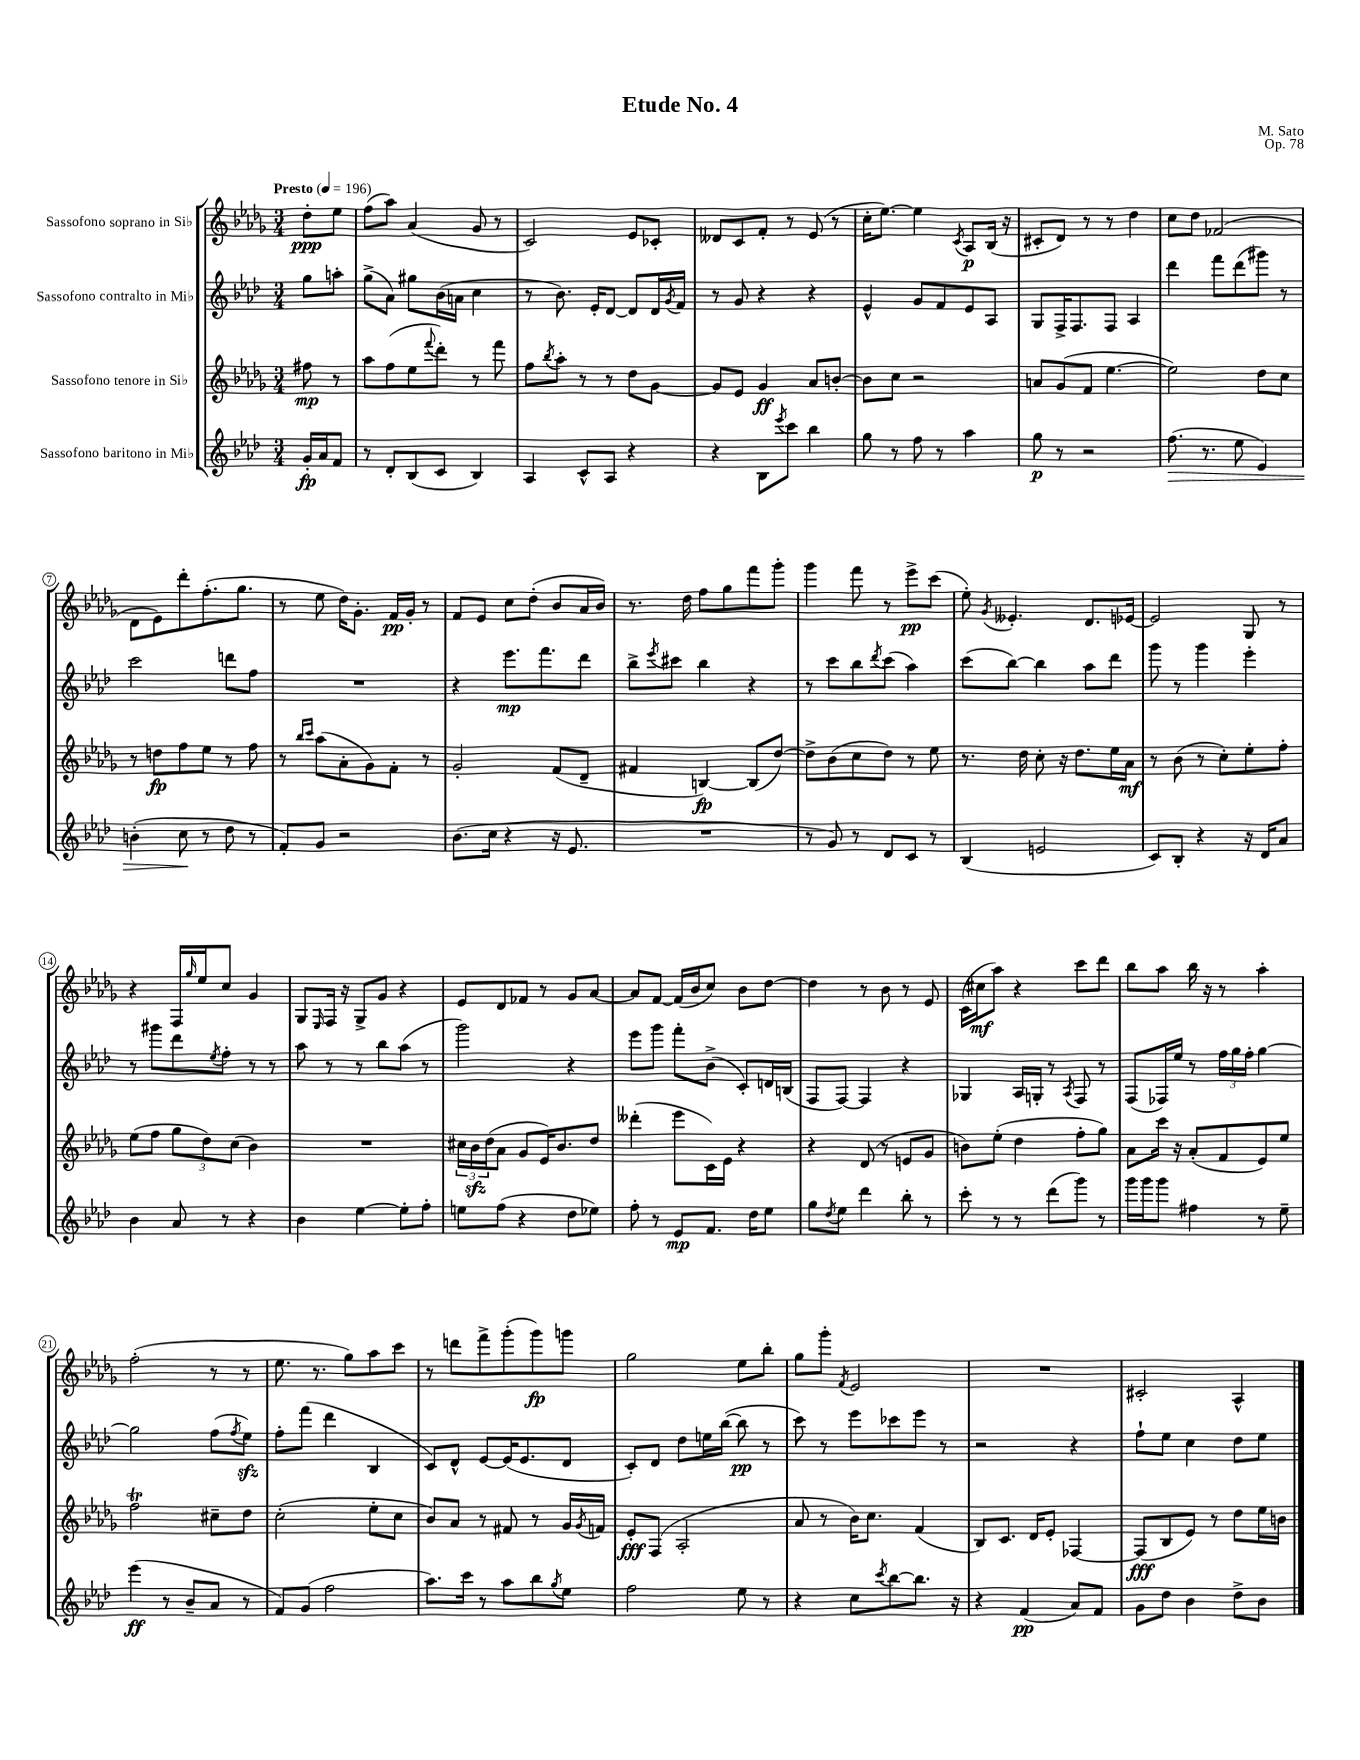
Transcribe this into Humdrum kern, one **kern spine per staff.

**kern	**dynam	**kern	**dynam	**kern	**dynam	**kern	**dynam
*part4	*part4	*part3	*part3	*part2	*part2	*part1	*part1
*staff4	*staff4	*staff3	*staff3	*staff2	*staff2	*staff1	*staff1
*I"Sassofono baritono in Mi♭	*	*I"Sassofono tenore in Si♭	*	*I"Sassofono contralto in Mi♭	*	*I"Sassofono soprano in Si♭	*
*clefG2	*	*clefG2	*	*clefG2	*	*clefG2	*
*k[b-e-a-d-]	*	*k[b-e-a-d-g-]	*	*k[b-e-a-d-]	*	*k[b-e-a-d-g-]	*
*M3/4	*	*M3/4	*	*M3/4	*	*M3/4	*
*MM196	*	*MM196	*	*MM196	*	*MM196	*
=	=	=	=	=	=	=	=
!	!	!	!	!	!	!LO:TX:a:B:t=Presto	!
16g'/LL	fp	8ff#X\	mp	8gg\L	.	8dd-'\L	ppp
16a-/J	.	.	.	.	.	.	.
8f/J	.	8r	.	8aan'\J	.	8ee-\J	.
=1	=1	=1	=1	=1	=1	=1	=1
8r	.	8aa-\L	.	(8gg^\L	.	(8ff\L	.
8d-'/L	.	(8ff\	.	8a-\J)	.	8aa-\J)	.
(8B-/	.	8ee-\	.	8gg#X\L	.	(4a-/	.
.	.	8qqfff/	.	.	.	.	.
8c/J	.	8ddd-'\J)	.	(16b-\L	.	.	.
.	.	.	.	16an\JJ	.	.	.
4B-/)	.	8r	.	4cc\	.	8g-/	.
.	.	8fff\	.	.	.	8r	.
=2	=2	=2	=2	=2	=2	=2	=2
4A-/	.	8ff\L	.	8r	.	2c/)	.
.	.	8qbb-/	.	.	.	.	.
.	.	8aa-'\J	.	8.b-\)	.	.	.
8c^^/L	.	8r	.	.	.	.	.
.	.	.	.	16e-'/KL	.	.	.
8A-/J	.	8r	.	[8d-/J	.	.	.
4r	.	8dd-\L	.	8d-/L]	.	8e-/L	.
.	.	[8g-\J	.	16d-/L	.	8c-X'/J	.
.	.	.	.	8qg/	.	.	.
.	.	.	.	16f/JJ	.	.	.
=3	=3	=3	=3	=3	=3	=3	=3
4r	.	8g-/L]	.	8r	.	8d--X/L	.
.	.	8e-/J	.	8g/	.	8c/	.
8B-\L	.	4g-/	ff	4r	.	8f'/J	.
8qeee-/	.	.	.	.	.	.	.
8ccc\J	.	.	.	.	.	8r	.
4bb-\	.	8a-/L	.	4r	.	(8e-/	.
.	.	[8bn'/J	.	.	.	8r	.
=4	=4	=4	=4	=4	=4	=4	=4
8gg\	.	8b\L]	.	4e-^^/	.	16cc'\KL	.
.	.	.	.	.	.	[8.ee-\J)	.
8r	.	8cc\J	.	.	.	.	.
8ff\	.	2r	.	8g/L	.	4ee-\]	.
8r	.	.	.	8f/	.	.	.
.	.	.	.	.	.	8qc/	.
4aa-\	.	.	.	8e-/	.	8A-/L	p
.	.	.	.	8A-/J	.	(16B-/Jk	.
.	.	.	.	.	.	16r	.
=5	=5	=5	=5	=5	=5	=5	=5
8gg\	p	8an/L	.	8G/L	.	8c#X'/L	.
8r	.	(8g-/	.	16F^/K	.	8d-/J)	.
.	.	.	.	8.F/	.	.	.
2r	.	8f/J	.	.	.	8r	.
.	.	[4.ee-\	.	8F/J	.	8r	.
.	.	.	.	4A-/	.	4dd-\	.
=6	=6	=6	=6	=6	=6	=6	=6
!	!LO:HP:b	!	!	!	!	!	!
(8.ff\	>	2ee-\])	.	4ddd-\	.	8cc\L	.
.	.	.	.	.	.	8dd-\J	.
8.r	.	.	.	.	.	.	.
.	.	.	.	8fff\L	.	(2f-X/	.
8ee-\	.	.	.	(8ddd-\	.	.	.
4e-/)	.	8dd-\L	.	8ggg#X\J)	.	.	.
.	.	8cc\J	.	8r	.	.	.
!!LO:LB:g=z
=7	=7	=7	=7	=7	=7	=7	=7
(4bn'\	.	8r	.	2ccc\	.	8d-\L	.
.	.	8ddn\L	fp	.	.	8e-\)	.
8cc\	.	8ff\	.	.	.	8ddd-'\	.
8r	]	8ee-\J	.	.	.	(8.ff'\	.
8dd-\	.	8r	.	8dddn\L	.	.	.
.	.	.	.	.	.	8.gg-\J	.
8r	.	8ff\	.	8ff\J	.	.	.
=8	=8	=8	=8	=8	=8	=8	=8
8f'/L)	.	8r	.	2.r	.	8r	.
.	.	16qqbb-/LL	.	.	.	.	.
.	.	16qqccc/JJ	.	.	.	.	.
8g/J	.	(8aa-\L	.	.	.	8ee-\	.
2r	.	8a-'\	.	.	.	16dd-\KL)	.
.	.	.	.	.	.	8.g-'\J	.
.	.	8g-\)	.	.	.	.	.
.	.	8f'\J	.	.	.	16f/LL	pp
.	.	.	.	.	.	16g-'/JJ	.
.	.	8r	.	.	.	8r	.
=9	=9	=9	=9	=9	=9	=9	=9
(8.b-\L	.	2g-'/	.	4r	.	8f/L	.
.	.	.	.	.	.	8e-/J	.
16cc\Jk	.	.	.	.	.	.	.
4r	.	.	.	8.eee-\L	mp	8cc\L	.
.	.	.	.	.	.	(8dd-'\J	.
.	.	.	.	8.fff\	.	.	.
16r	.	(8f/L	.	.	.	8b-/L	.
8.e-/	.	.	.	.	.	.	.
.	.	8d-~/J	.	8ddd-\J	.	16a-/L	.
.	.	.	.	.	.	16b-/JJ)	.
=10	=10	=10	=10	=10	=10	=10	=10
2.r	.	4f#X/	.	8bb-^\L	.	8.r	.
.	.	.	.	8qeee-/	.	.	.
.	.	.	.	8ccc#X\J	.	.	.
.	.	.	.	.	.	16dd-\	.
.	.	[4Bn/)	fp	4bb-\	.	8ff\L	.
.	.	.	.	.	.	8gg-\	.
.	.	(8B/L]	.	4r	.	8fff\	.
.	.	[8dd-/J)	.	.	.	8ggg-'\J	.
=11	=11	=11	=11	=11	=11	=11	=11
8r	.	8dd-^\L]	.	8r	.	4ggg-\	.
8g/)	.	(8b-\	.	8ccc\L	.	.	.
8r	.	8cc\	.	8bb-\	.	8fff\	.
.	.	.	.	8qddd-/	.	.	.
8d-/L	.	8dd-\J)	.	(8ccc\J	.	8r	.
8c/J	.	8r	.	4aa-\)	.	8eee-^\L	pp
8r	.	8ee-\	.	.	.	(8ccc\J	.
=12	=12	=12	=12	=12	=12	=12	=12
(4B-/	.	8.r	.	(8ccc\L	.	8ee-'\)	.
.	.	.	.	.	.	8qg-/	.
.	.	.	.	[8bb-\J)	.	4.e--X'/	.
.	.	16dd-\	.	.	.	.	.
2en/	.	8cc'\	.	4bb-\]	.	.	.
.	.	16r	.	.	.	.	.
.	.	8.dd-\L	.	.	.	.	.
.	.	.	.	8aa-\L	.	8.d-/L	.
.	.	16ee-\L	.	8ddd-\J	.	.	.
.	.	16a-\JJ	mf	.	.	[16e-X/Jk	.
=13	=13	=13	=13	=13	=13	=13	=13
8c/L)	.	8r	.	8ggg\	.	2e-/]	.
8B-'/J	.	(8b-\	.	8r	.	.	.
4r	.	8r	.	4ggg\	.	.	.
.	.	8cc'\L)	.	.	.	.	.
16r	.	8ee-'\	.	4eee-'\	.	8G-/	.
16d-/KL	.	.	.	.	.	.	.
8a-/J	.	8ff'\J	.	.	.	8r	.
!!LO:LB:g=z
=14	=14	=14	=14	=14	=14	=14	=14
4b-\	.	(8ee-\L	.	8r	.	4r	.
.	.	8ff\J	.	8ggg#X\L	.	.	.
8a-/	.	12gg-\L	.	8ddd-\	.	16F/LL	.
.	.	.	.	.	.	16qqgg-/	.
.	.	.	.	.	.	16ee-/J	.
.	.	12dd-\)	.	.	.	.	.
.	.	.	.	8qee-/	.	.	.
8r	.	.	.	8ff'\J	.	8cc/J	.
.	.	(12cc\J	.	.	.	.	.
4r	.	4b-\)	.	8r	.	4g-/	.
.	.	.	.	8r	.	.	.
=15	=15	=15	=15	=15	=15	=15	=15
4b-\	.	2.r	.	8aa-\	.	8G-/L	.
.	.	.	.	.	.	16qqE-/	.
.	.	.	.	8r	.	16F/Jk	.
.	.	.	.	.	.	16r	.
[4ee-\	.	.	.	8r	.	8G-^/L	.
.	.	.	.	8bb-\L	.	8g-/J	.
8ee-'\L]	.	.	.	(8aa-\J	.	4r	.
8ff'\J	.	.	.	8r	.	.	.
=16	=16	=16	=16	=16	=16	=16	=16
8een\L	.	24cc#X\LL	.	2ggg\)	.	8e-/L	.
.	.	24b-zz\	.	.	.	.	.
.	.	(24dd-\J	.	.	.	.	.
(8ff\J	.	8a-\J	.	.	.	8d-/	.
4r	.	8g-/L	.	.	.	8f-X/J	.
.	.	16e-/K)	.	.	.	8r	.
.	.	8.b-/	.	.	.	.	.
8dd-\L	.	.	.	4r	.	8g-/L	.
8ee-X\J)	.	8dd-/J	.	.	.	[8a-/J	.
=17	=17	=17	=17	=17	=17	=17	=17
8ff'\	.	(4ddd--X'\	.	8eee-\L	.	8a-/L]	.
8r	.	.	.	8ggg\J	.	[8f/J	.
8e-/L	mp	8eee-\L	.	8fff'\L	.	(16f/LL]	.
.	.	.	.	.	.	16b-/J	.
8.f/J	.	16c\L)	.	(8b-^\J	.	8cc/J)	.
.	.	16e-\JJ	.	.	.	.	.
.	.	4r	.	8c'/L)	.	8b-\L	.
16dd-\KL	.	.	.	.	.	.	.
8ee-\J	.	.	.	16dn/L	.	[8dd-\J	.
.	.	.	.	(16Bn/JJ	.	.	.
=18	=18	=18	=18	=18	=18	=18	=18
8gg\L	.	4r	.	8F/L	.	4dd-\]	.
8qdd-/	.	.	.	.	.	.	.
8ee-\J	.	.	.	[8F/J)	.	.	.
4ddd-\	.	(8d-/	.	4F/]	.	8r	.
.	.	8r	.	.	.	8b-\	.
8bb-'\	.	8en/L	.	4r	.	8r	.
8r	.	8g-/J	.	.	.	8e-/	.
=19	=19	=19	=19	=19	=19	=19	=19
8ccc'\	.	8bn\L)	.	4G-X/	.	(16c\LL	.
.	.	.	.	.	.	16cc#X\J	mf
8r	.	(8ee-'\J	.	.	.	8aa-\J)	.
8r	.	4dd-\	.	16A-/LL	.	4r	.
.	.	.	.	16Gn'/JJ	.	.	.
(8ddd-\L	.	.	.	8r	.	.	.
.	.	.	.	8qA-/	.	.	.
8ggg\J)	.	8ff'\L	.	8F/	.	8ccc\L	.
8r	.	8gg-\J)	.	8r	.	8ddd-\J	.
=20	=20	=20	=20	=20	=20	=20	=20
16ggg\LL	.	8a-\L	.	(8F/L	.	8bb-\L	.
16ggg\J	.	.	.	.	.	.	.
8ggg\J	.	16ccc\Jk	.	16F-X/L)	.	8aa-\J	.
.	.	16r	.	16ee-/JJ	.	.	.
4ff#X\	.	(8a-'/L	.	8r	.	16bb-\	.
.	.	.	.	.	.	16r	.
.	.	8f/	.	24ff\LL	.	8r	.
.	.	.	.	24gg\	.	.	.
.	.	.	.	24ff'\JJ	.	.	.
8r	.	8e-/)	.	[4gg\	.	4aa-'\	.
8ee-~\	.	8ee-/J	.	.	.	.	.
!!LO:LB:g=z
=21	=21	=21	=21	=21	=21	=21	=21
(4eee-\	ff	2fft\	.	2gg\]	.	(2ff'\	.
8r	.	.	.	.	.	.	.
8b-~/L	.	.	.	.	.	.	.
8a-/J	.	8cc#X~\L	.	(8ff\L	.	8r	.
.	.	.	.	8qff/	.	.	.
8r	.	8dd-\J	.	8ee-zz\J)	.	8r	.
=22	=22	=22	=22	=22	=22	=22	=22
8f/L)	.	(2cc'\	.	8ff'\L	.	8.ee-\	.
(8g/J	.	.	.	(8fff\J	.	.	.
.	.	.	.	.	.	8.r	.
2ff\	.	.	.	4ddd-\	.	.	.
.	.	.	.	.	.	8gg-\L)	.
.	.	8ee-'\L	.	4B-/	.	8aa-\	.
.	.	8cc\J	.	.	.	8ccc\J	.
=23	=23	=23	=23	=23	=23	=23	=23
8.aa-\L)	.	8b-/L)	.	8c/L)	.	8r	.
.	.	8a-/J	.	8d-^^/J	.	8dddn\L	.
16ccc\Jk	.	.	.	.	.	.	.
8r	.	8r	.	[8e-/L	.	8fff^\	.
8aa-\L	.	8f#X/	.	(16e-/K]	.	(8ggg-'\	.
.	.	.	.	8.e-/	.	.	.
8bb-\	.	8r	.	.	.	8ggg-\)	fp
8qgg/	.	.	.	.	.	.	.
8ee-\J	.	16g-/LL	.	8d-/J	.	8gggn\J	.
.	.	8qg-/	.	.	.	.	.
.	.	16fn/JJ	.	.	.	.	.
=24	=24	=24	=24	=24	=24	=24	=24
2ff\	.	8e-'/L	fff	8c'/L)	.	2gg-\	.
.	.	(8F/J	.	8d-/J	.	.	.
.	.	2A-'/	.	8dd-\L	.	.	.
.	.	.	.	16een\L	.	.	.
.	.	.	.	([16bb-\JJ	.	.	.
8ee-\	.	.	.	8bb-\]	pp	8ee-\L	.
8r	.	.	.	8r	.	8bb-'\J	.
=25	=25	=25	=25	=25	=25	=25	=25
4r	.	8a-/	.	8ccc\)	.	8gg-\L	.
.	.	8r	.	8r	.	8ggg-'\J	.
.	.	.	.	.	.	8qf/	.
8cc\L	.	16b-\KL)	.	8eee-\L	.	2e-/	.
.	.	8.cc\J	.	.	.	.	.
8qccc/	.	.	.	.	.	.	.
[8bb-\	.	.	.	8ccc-X\	.	.	.
8.bb-\J]	.	(4f/	.	8eee-\J	.	.	.
.	.	.	.	8r	.	.	.
16r	.	.	.	.	.	.	.
=26	=26	=26	=26	=26	=26	=26	=26
4r	.	8B-/L)	.	2r	.	2.r	.
.	.	8.c/J	.	.	.	.	.
(4f/	pp	.	.	.	.	.	.
.	.	16d-/KL	.	.	.	.	.
.	.	8e-'/J	.	.	.	.	.
8a-/L)	.	[4F-X/	.	4r	.	.	.
8f/J	.	.	.	.	.	.	.
=27	=27	=27	=27	=27	=27	=27	=27
8g\L	.	(8F-/L]	fff	8ff`\L	.	2c#X'/	.
8dd-\J	.	8B-/	.	8ee-\J	.	.	.
4b-\	.	8e-/J)	.	4cc\	.	.	.
.	.	8r	.	.	.	.	.
8dd-^\L	.	8dd-\L	.	8dd-\L	.	4A-^^/	.
8b-\J	.	16ee-\L	.	8ee-\J	.	.	.
.	.	16bn\JJ	.	.	.	.	.
==	==	==	==	==	==	==	==
*-	*-	*-	*-	*-	*-	*-	*-
